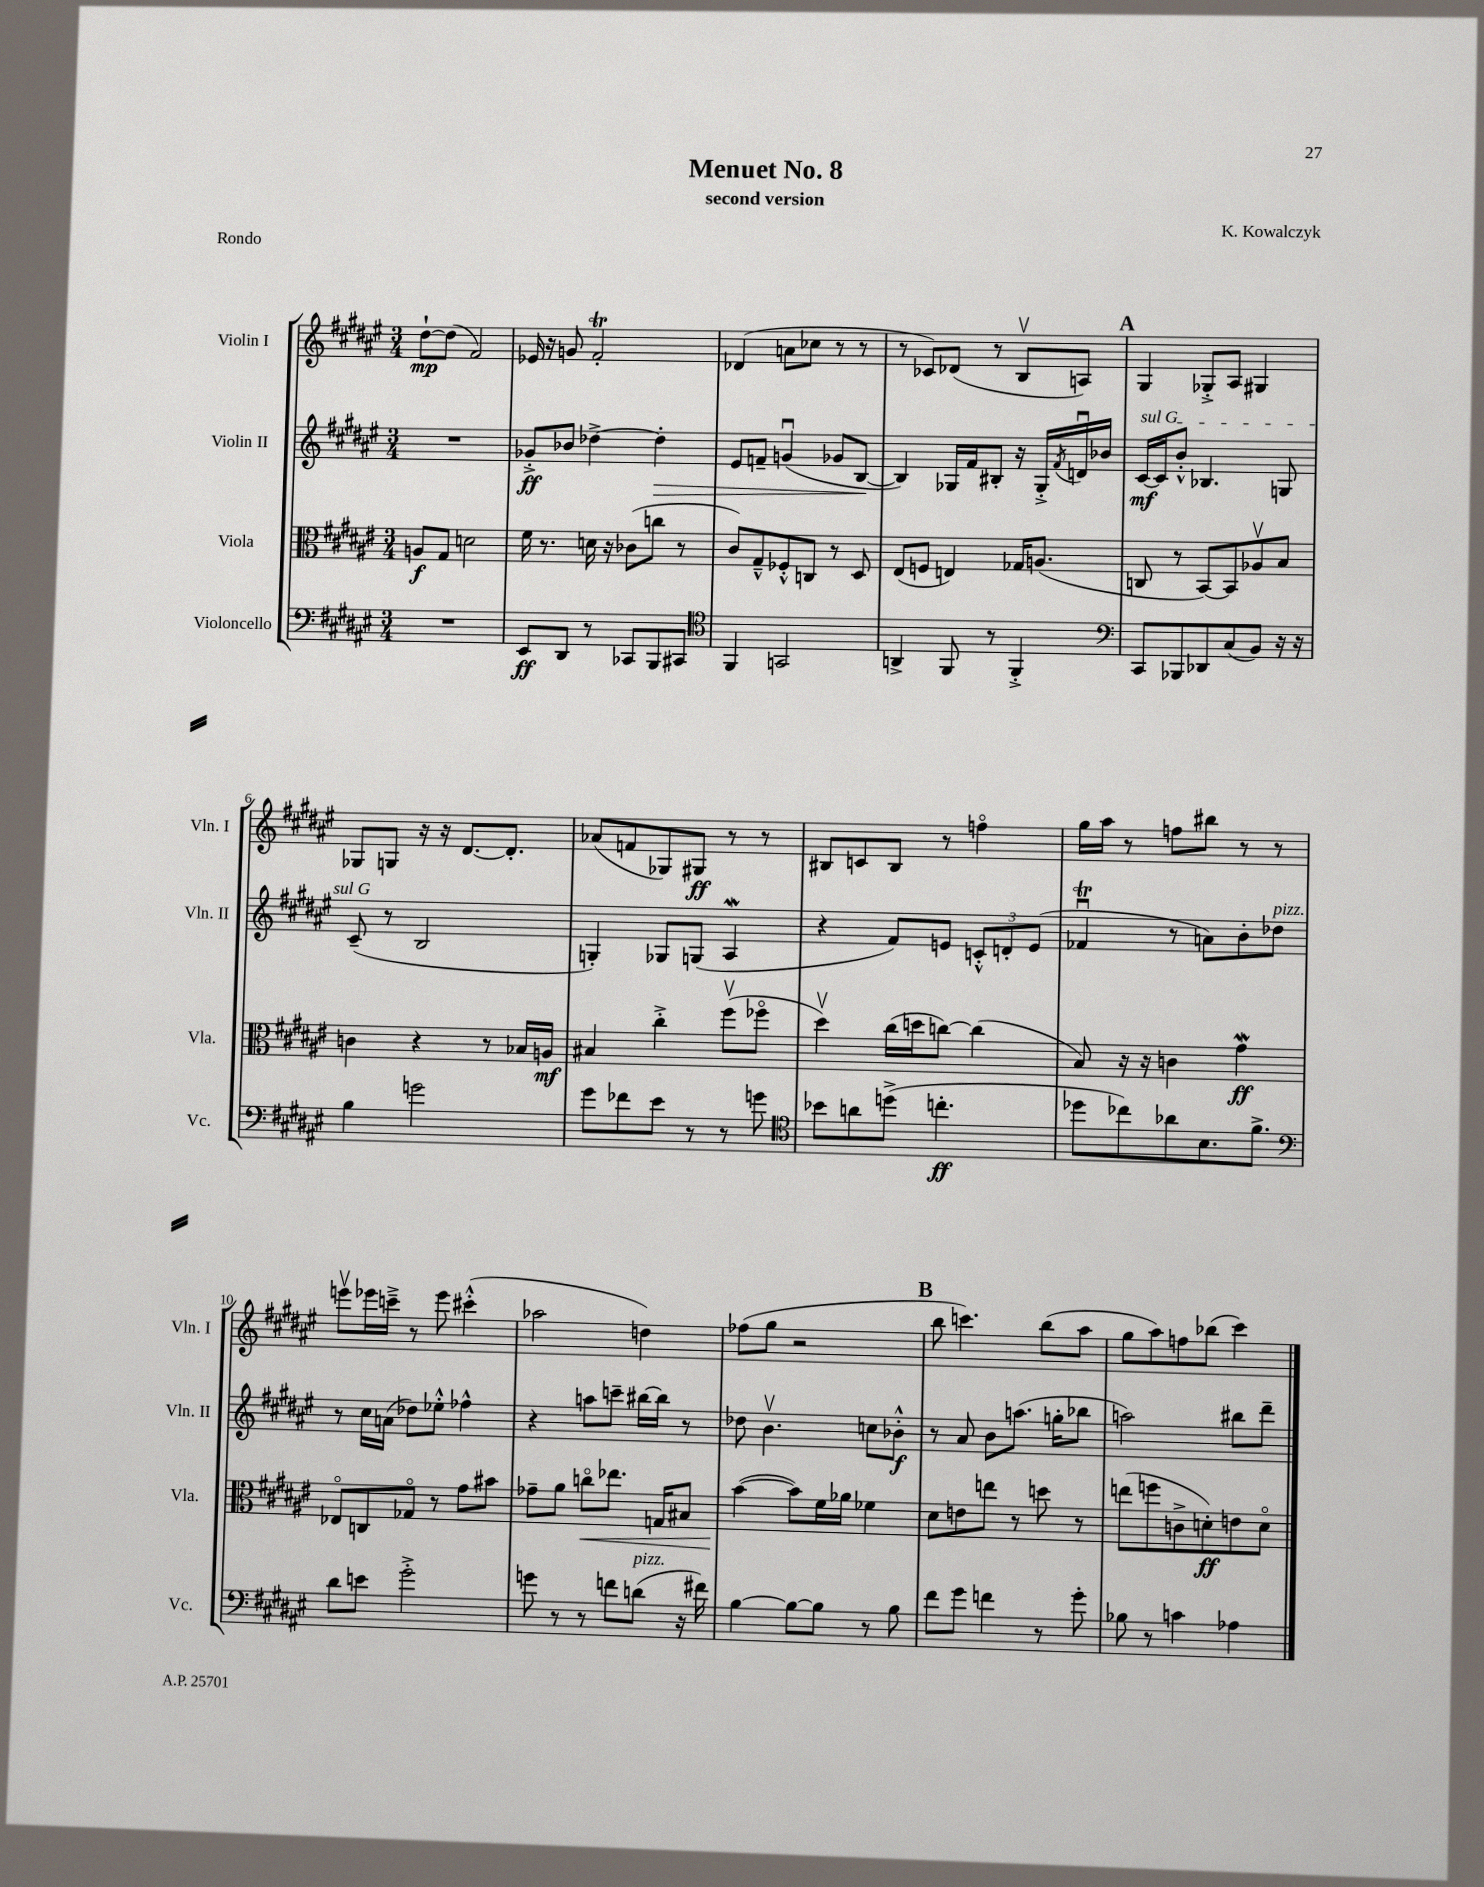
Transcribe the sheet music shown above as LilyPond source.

\header { title = "Menuet No. 8" composer = "K. Kowalczyk" subtitle = "second version" piece = "Rondo" }
<<
\new StaffGroup <<
\new Staff = "s0" \with { instrumentName = "Violin I" shortInstrumentName = "Vln. I" } {
    \clef treble \key fis \major \numericTimeSignature \time 3/4
    dis''8~-!\mp dis''8( fis'2) |
    ees'16 r16 g'8 fis'2-.\trill |
    des'4( a'8 ces''8 r8 r8 |
    r8 ces'8) des'8( r8 b8\upbow a8) |
    \mark \markup { \bold "A" } gis4 ges8-.-> ais8 gis4 |
    ges8 g8 r16 r16 dis'8.~ dis'8.-. |
    aes'8( f'8 ges8) gis8\ff r8 r8 |
    bis8 c'8 bis8 r8 f''4\flageolet |
    gis''16 ais''16 r8 f''8 bis''8 r8 r8 |
    e'''8\upbow ees'''16 c'''16---> r8 ees'''8 cis'''4-.-^( |
    aes''2 d''4) |
    fes''8( gis''8 r2 |
    \mark \markup { \bold "B" } b''8 c'''4.) b''8( ais''8 |
    gis''8 ais''8) f''8 bes''8( cis'''4) \bar "|." |
}
\new Staff = "s1" \with { instrumentName = "Violin II" shortInstrumentName = "Vln. II" } {
    \clef treble \key fis \major \numericTimeSignature \time 3/4
    R2. |
    ges'8-.->\ff bes'8 des''4~-> des''4-.\> |
    eis'8 f'8-- g'4\downbow( ges'8 b8~\! |
    b4) ges16 fis'16 bis8-. r16 ges16-.-> \acciaccatura { fis'8 } d'16\downbow bes'16 |
    \mark \markup { \bold "A" } \once \override TextSpanner.bound-details.left.text = \markup { \italic "sul G" } cis'16~\mf\startTextSpan cis'16 b'8-.-^ bes4. g8 |
    cis'8--\stopTextSpan( r8 b2 |
    g4-.) ges8 g8( ais4\mordent |
    r4 fis'8) e'8 \tuplet 3/2 { c'8-.-^ d'8-. e'8( } |
    fes'4\downbow\trill r8 a'8) b'8-. des''8^\markup { \italic "pizz." } |
    r8 cis''16 a'16( des''8) ees''8-.-^ fes''4-^ |
    r4 a''8 c'''8-- bis''16~ bis''16 r8 |
    des''8 b'4.\upbow c''8 bes'8-.-^\f |
    \mark \markup { \bold "B" } r8 ais'8 b'8 a''8.( g''16-. bes''8 |
    a''2) bis''8 dis'''8-- \bar "|." |
}
\new Staff = "s2" \with { instrumentName = "Viola" shortInstrumentName = "Vla." } {
    \clef alto \key fis \major \numericTimeSignature \time 3/4
    a8\f gis8 d'2 |
    fis'16 r8. d'16 r16 ces'8( c''8 r8 |
    cis'8) gis8---^ fes8-.-^ c8 r8 dis8 |
    eis8( f8 e4) ges16 a8.( |
    \mark \markup { \bold "A" } c8 r8 b,8~) b,8 aes8\upbow b8 |
    c'4 r4 r8 bes16 a16\mf |
    bis4 cis''4-.-> fis''8\upbow( fes''8\flageolet |
    dis''4\upbow) cis''16( d''16 c''8~) c''4( |
    b8) r16 r16 c'4 gis'4\mordent\ff |
    ees8\flageolet c8 ges8\flageolet r8 gis'8 bis'8 |
    ges'8-- ais'8 c''8\flageolet\< ees''8. g16 bis8 |
    b'4~\!( b'8) fis'16 aes'16 fes'4 |
    \mark \markup { \bold "B" } dis'8 e'8 e''8 r8 d''8 r8 |
    e''8( f''8 c'8-> d'8-.\ff) e'8 d'8\flageolet \bar "|." |
}
\new Staff = "s3" \with { instrumentName = "Violoncello" shortInstrumentName = "Vc." } {
    \clef bass \key fis \major \numericTimeSignature \time 3/4
    R2. |
    eis,8\ff dis,8 r8 ces,8 b,,8 cis,8 |
    \clef tenor fis,4 g,2 |
    a,4-> fis,8 r8 fis,4-.-> |
    \mark \markup { \bold "A" } \clef bass cis,8 bes,,8 des,8 cis8( b,8) r16 r16 |
    b4 g'2 |
    gis'8 fes'8 eis'8 r8 r8 g'8 |
    \clef tenor bes'8 a'8 d''8->( c''4.-.\ff |
    des''8 ces''8) aes'8 b8. fis'8.-> |
    \clef bass dis'8 e'8 gis'2-.-> |
    g'8 r8 r8 f'8 d'8^\markup { \italic "pizz." }( r16 fis'16) |
    b4~ b8~ b8 r8 b8 |
    \mark \markup { \bold "B" } fis'8 gis'8 f'4 r8 gis'8-. |
    bes8 r8 c'4 aes4 \bar "|." |
}
>>
>>
